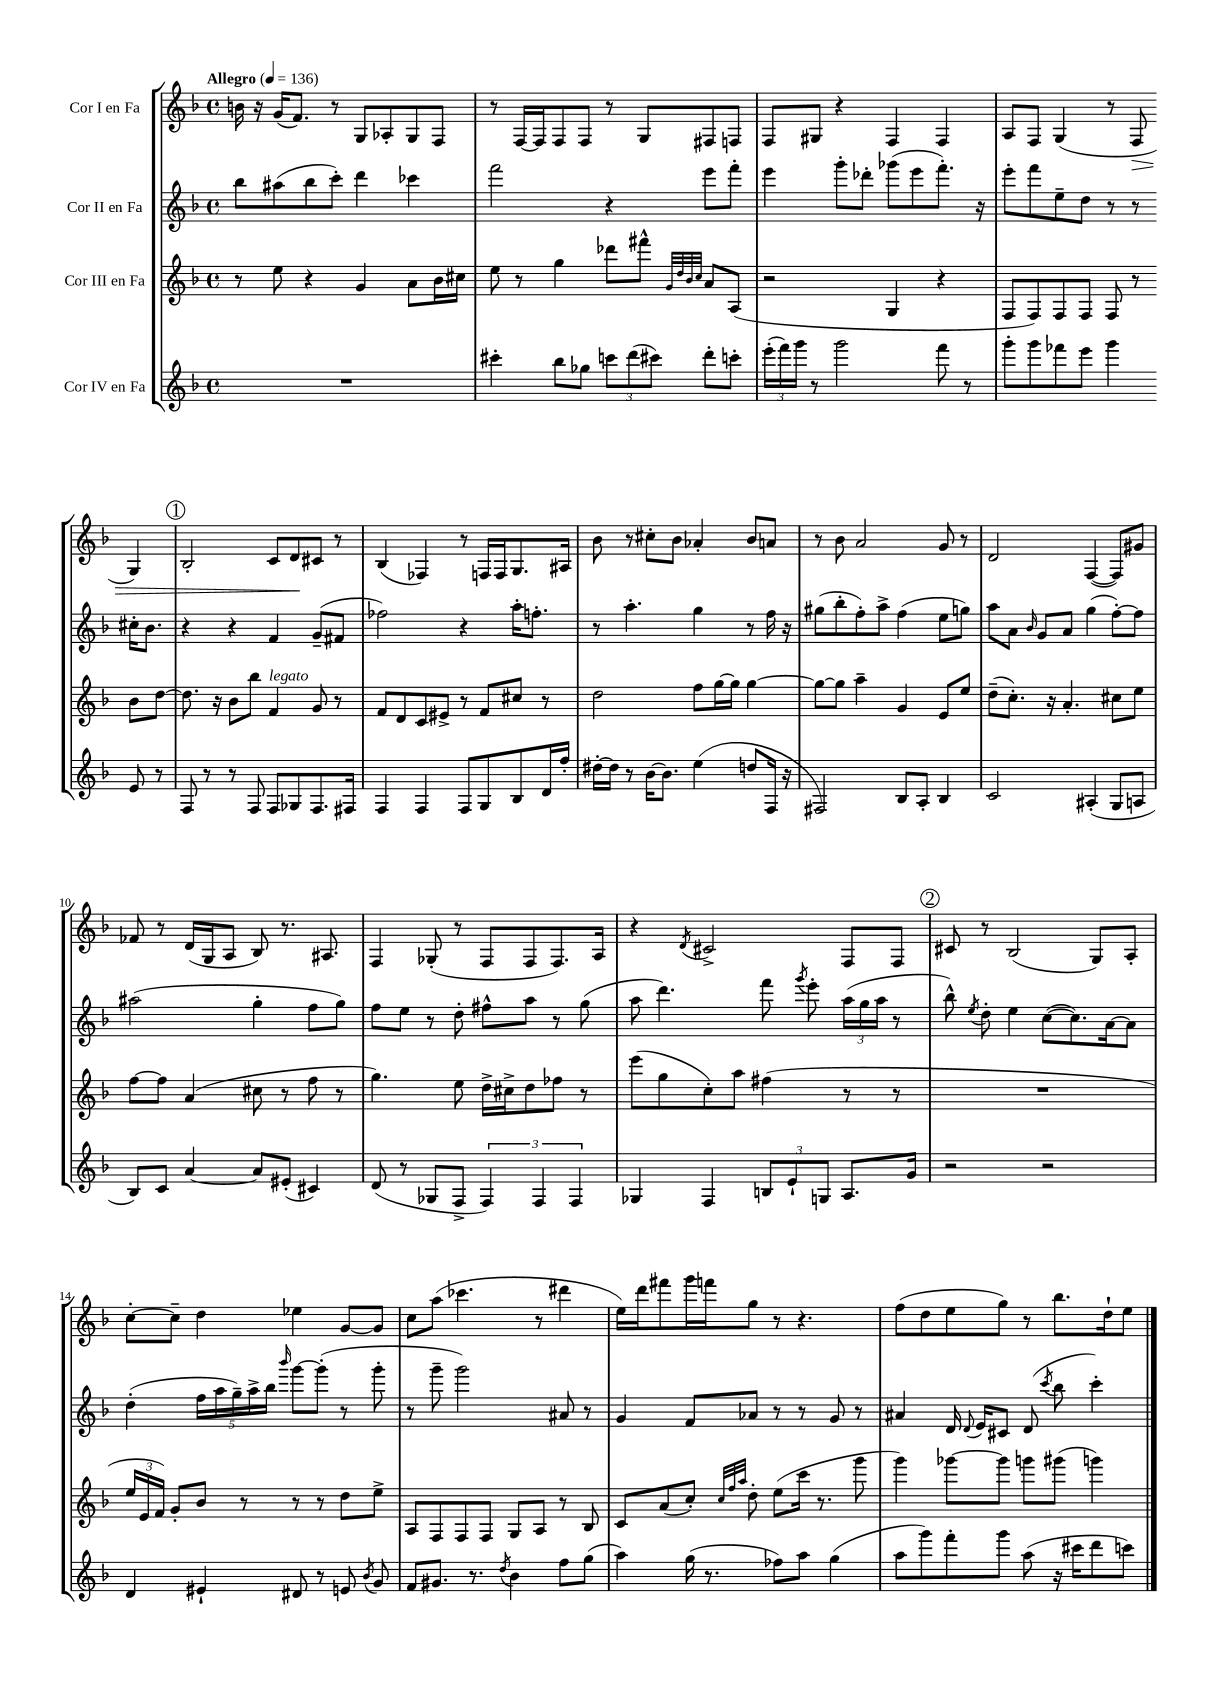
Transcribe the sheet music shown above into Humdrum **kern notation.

**kern	**kern	**kern	**kern
*staff4	*staff3	*staff2	*staff1
*clefG2	*clefG2	*clefG2	*clefG2
*k[b-]	*k[b-]	*k[b-]	*k[b-]
*M4/4	*M4/4	*M4/4	*M4/4
*met(c)	*met(c)	*met(c)	*met(c)
*MM136	*MM136	*MM136	*MM136
1r	8r	8bb-	16b
.	.	.	16r
.	8ee	(8aa#	(16g
.	.	.	8.f)
.	4r	8bb-	.
.	.	8ccc')	8r
.	4g	4ddd	8G
.	.	.	8A-'
.	8a	4ccc-	8G
.	16b-	.	8F
.	16cc#	.	.
=	=	=	=
4ccc#'	8ee	2fff	8r
.	8r	.	[16F
.	.	.	16F]
8bb-	4gg	.	8F
8gg-	.	.	8F
12ccc	8ddd-	4r	8r
(12ddd	.	.	.
.	8fff#^^	.	8G
12ccc#)	.	.	.
.	32qqg	.	.
.	32qqdd	.	.
.	32qqb-	.	.
.	32qqcc	.	.
8ddd'	8a	8eee	8F#
8ccc'	(8A	8fff'	8F
=	=	=	=
(24eee'	2r	4eee	8F
24fff)	.	.	.
24ggg	.	.	.
8r	.	.	8G#
2ggg	.	8ggg'	4r
.	.	8ddd-'	.
.	4G	(8ggg-	4F
.	.	8eee	.
8fff	4r	8.fff')	4F
8r	.	.	.
.	.	16r	.
=	=	=	=
8ggg'	8F	8eee'	8A
8ggg	8F)	8fff	8F
8fff-	8F	8ee~	(4G
8eee	8F	8dd	.
4ggg	8F	8r	8r
.	8r	8r	8F
8e	8b-	16cc#'	4G)
.	.	8.b-	.
8r	[8dd	.	.
=	=	=	=
8F	8.dd]	4r	2B-'
8r	.	.	.
.	16r	.	.
8r	8b-	4r	.
8F	8bb-	.	.
8F	4f	4f	8c
8G-	.	.	8d
8.F	8g	(8g~	8c#
.	8r	8f#	8r
16F#	.	.	.
=	=	=	=
4F	8f	2ff-)	(4B-
.	8d	.	.
4F	8c	.	4F-)
.	8e#^	.	.
8F	8r	4r	8r
8G	8f	.	16F
.	.	.	16F
8B-	8cc#	16aa'	8.G
.	.	8.ff'	.
16d	8r	.	.
16ff'	.	.	16A#
=	=	=	=
[16dd#'	2dd	8r	8b-
16dd#]	.	.	.
8r	.	4.aa'	8r
[16b-	.	.	8cc#'
8.b-]	.	.	.
.	.	.	8b-
(4ee	8ff	4gg	4a-'
.	[16gg	.	.
.	16gg]	.	.
8dd	[4gg	8r	8b-
16F	.	16ff	8a
16r	.	16r	.
=	=	=	=
2F#)	8gg_	(8gg#	8r
.	8gg]	8bb-'	8b-
.	4aa~	8ff')	2a
.	.	8aa^	.
8B-	4g	(4ff	.
8A'	.	.	.
4B-	8e	8ee	8g
.	8ee	8gg)	8r
=	=	=	=
2c	(8dd~	8aa	2d
.	8.cc')	8a	.
.	.	16qqb-	.
.	.	8g	.
.	16r	.	.
.	4.a'	8a	.
(4A#'	.	(4gg	([4F
8G	8cc#	[8ff')	8F])
8A	8ee	8ff]	8g#
=	=	=	=
8B-)	[8ff	(2aa#	8f-
8c	8ff]	.	8r
[4a	(4a	.	(16d
.	.	.	16G
.	.	.	8A
8a]	8cc#	4gg'	8B-)
(8e#'	8r	.	8.r
4c#)	8ff	8ff	.
.	.	.	8.A#
.	8r	8gg)	.
=	=	=	=
(8d	4.gg)	8ff	4F
8r	.	8ee	.
8G-	.	8r	(8G-'
8F^	8ee	8dd'	8r
6F)	16dd^	8ff#^^	8F
.	16cc#^	.	.
.	8dd	8aa	8F
6F	.	.	.
.	8ff-	8r	8.F)
6F	.	.	.
.	8r	(8gg	.
.	.	.	16A
=	=	=	=
4G-	(8eee	8aa	4r
.	8gg	4.ddd)	.
.	.	.	8qd
4F	8cc')	.	2c#^
.	8aa	.	.
12B	(4ff#	8fff	.
12e`	.	.	.
.	.	8qggg	.
.	.	8eee'	.
12G	.	.	.
8.A	8r	(24aa	8F
.	.	24gg	.
.	.	24aa	.
.	8r	8r	8F
16g	.	.	.
=	=	=	=
2r	1r	8bb-^^)	8c#
.	.	8qee	.
.	.	8dd'	8r
.	.	4ee	(2B-
2r	.	([8cc	.
.	.	8.cc])	.
.	.	.	8G)
.	.	[16a	.
.	.	8a]	8A'
=	=	=	=
4d	24ee	(4dd'	[8cc'
.	24e	.	.
.	24f)	.	.
.	8g'	.	8cc~]
4e#`	8b-	20ff	4dd
.	.	20aa	.
.	.	20gg~)	.
.	8r	.	.
.	.	20aa^	.
.	.	20bb-	.
.	.	16qqbbb-	.
8d#	8r	[8ggg	4ee-
8r	8r	(8ggg']	.
8e	8dd	8r	[8g
8qb-	.	.	.
8g	8ee^	8ggg'	8g]
=	=	=	=
8f	8A	8r	8cc
8.g#	8F	8ggg~	(8aa
.	8F	2ggg)	4.ccc-
8.r	.	.	.
.	8F	.	.
8qdd	.	.	.
4b-	8G	.	.
.	8A	.	8r
8ff	8r	8a#	4ddd#
(8gg	8B-	8r	.
=	=	=	=
4aa)	8c	4g	16ee)
.	.	.	16ddd
.	(8a	.	8fff#
(16gg	8cc')	8f	16ggg
8.r	.	.	16fff
.	32qqcc	.	.
.	32qqff	.	.
.	32qqaa	.	.
.	8dd'	8a-	8gg
8ff-)	(8ee	8r	8r
8aa	16ccc	8r	4.r
.	8.r	.	.
(4gg	.	8g	.
.	8ggg	8r	.
=	=	=	=
8aa	4ggg)	4a#	(8ff
8ggg)	.	.	8dd
8fff'	[8ggg-	16d	8ee
.	.	8qqd	.
.	.	16e	.
8ggg	8ggg-]	8c#	8gg)
(8aa	8ggg	(8d	8r
.	.	8qccc	.
16r	(8ggg#	8bb-	8.bb-
16ccc#	.	.	.
8ddd	4ggg)	4ccc')	.
.	.	.	16dd`
8ccc)	.	.	8ee
==	==	==	==
*-	*-	*-	*-
